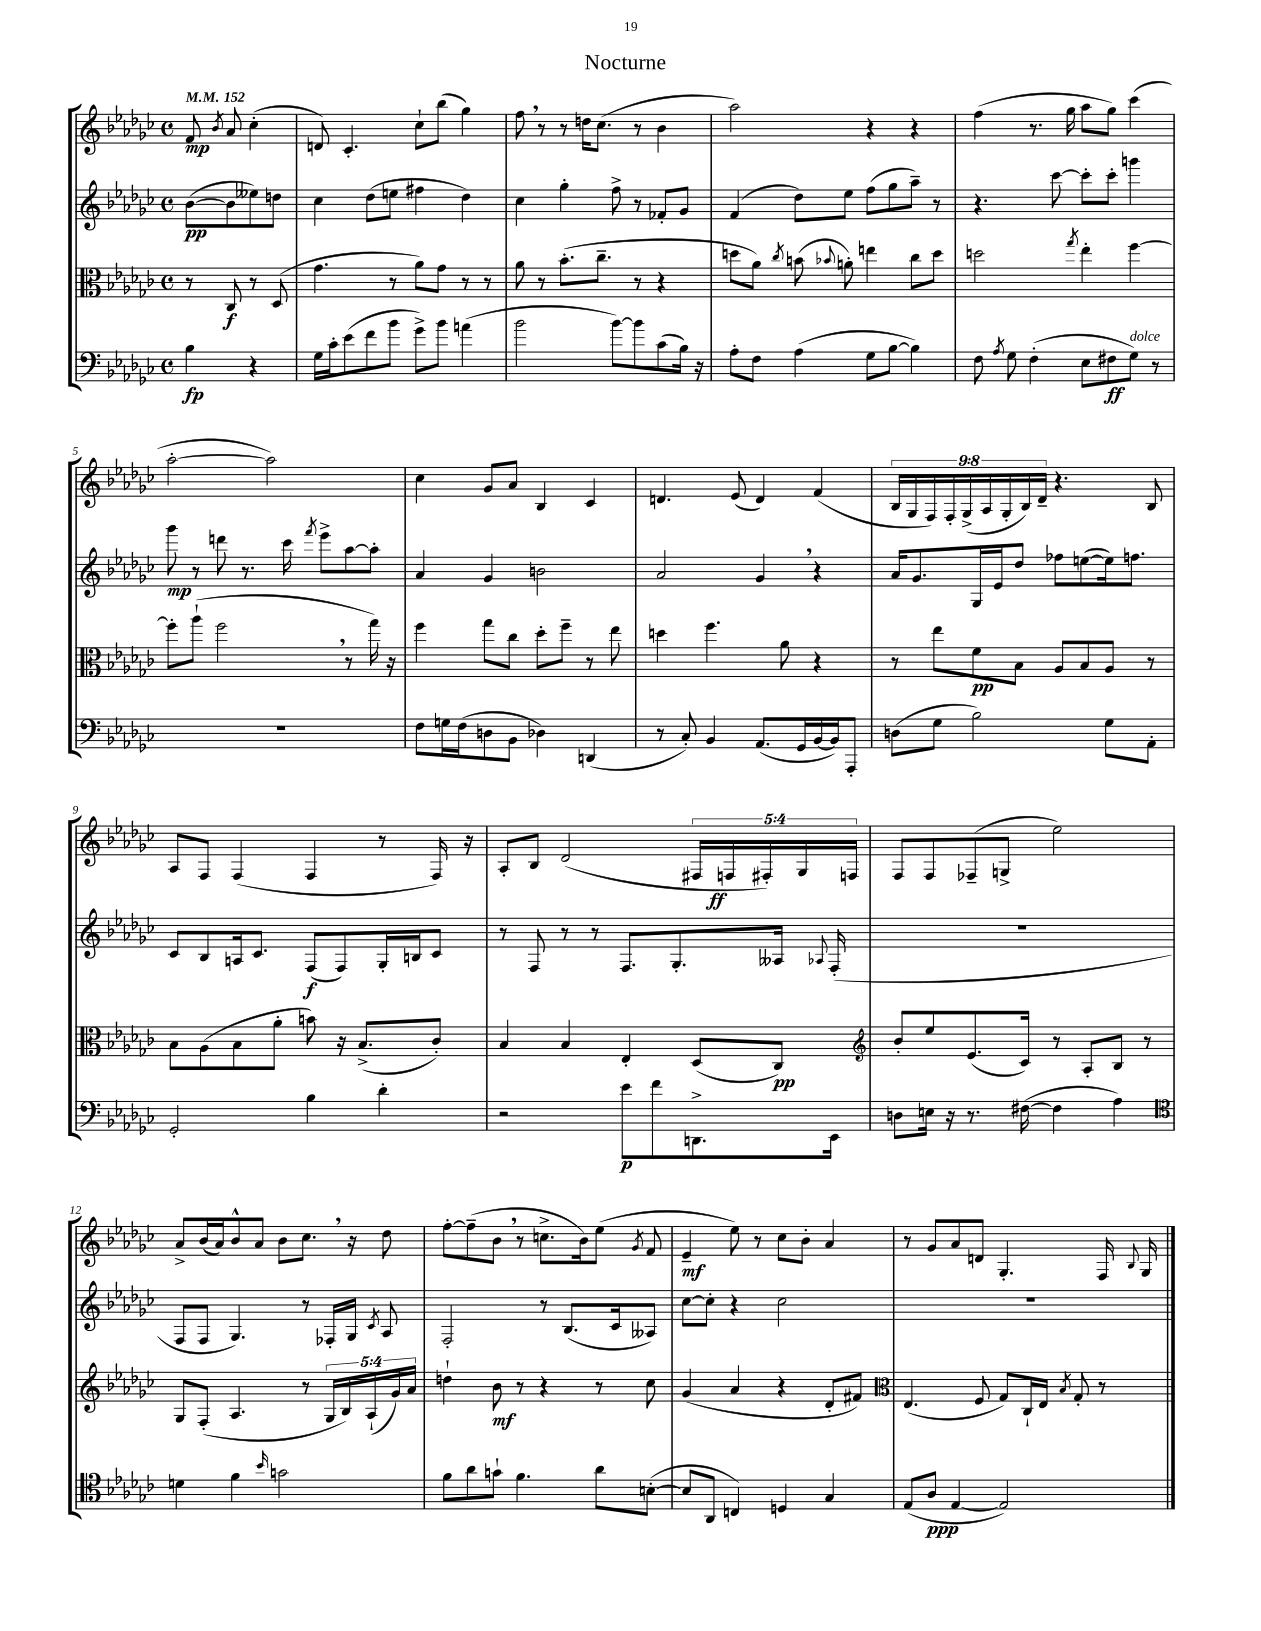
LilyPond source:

\header { title = "Nocturne" }
<<
\new StaffGroup <<
\new Staff = "s0" {
    \clef treble \key ges \major \defaultTimeSignature \time 4/4 \override Staff.TupletNumber.text = #tuplet-number::calc-fraction-text \partial 2 \tempo 4 = 152
    \autoBeamOff f'8\mp \acciaccatura { bes'8 } aes'8 ces''4-.( |
    d'8) ces'4.-. ces''8[-! bes''8]( ges''4) |
    f''8 \breathe r8 r8 d''16[ ces''8.]( r8 bes'4 |
    aes''2) r4 r4 |
    f''4( r8. ges''16 aes''8[ ges''8]) ces'''4( |
    aes''2~-. aes''2) |
    ces''4 ges'8[ aes'8] bes4 ces'4 |
    d'4. ees'8( d'4) f'4( |
    \tuplet 9/8 { bes16[ ges16 f16) f16-. ges16->( aes16 ges16-. bes16) des'16]-- } r4. bes8 |
    aes8[ f8] f4( f4 r8 f16) r16 |
    aes8[-. bes8] des'2( \tuplet 5/4 { fis16[ f16\ff fis16-.) ges16 f16] } |
    f8[ f8 fes8--( g8]-> ees''2) |
    aes'8[-> bes'16( aes'16) bes'8-^ aes'8] bes'8[ ces''8.] \breathe r16 des''8 |
    f''8[~-. f''8--( bes'8] \breathe r8 c''8.[-> bes'16) ees''8]( \acciaccatura { ges'8 } f'8 |
    ees'4--\mf ees''8) r8 ces''8[ bes'8]-. aes'4 |
    r8 ges'8[ aes'8 d'8] ges4.-. f16 \appoggiatura { bes8 } ges16 \bar "|." |
}
\new Staff = "s1" {
    \clef treble \key ges \major \defaultTimeSignature \time 4/4 \partial 2
    \autoBeamOff bes'8[~\pp( bes'8 eeses''8) d''8] |
    ces''4 des''8[( e''8] fis''4 des''4) |
    ces''4 ges''4-. f''8-> r8 fes'8[-. ges'8] |
    f'4( des''8[) ees''8] f''8[( ges''8 aes''8]--) r8 |
    r4. ces'''8~ ces'''8[-. ces'''8]-. g'''4 |
    ges'''8\mp r8 d'''8 r8. ces'''16 \acciaccatura { f'''8 } ees'''8[-> aes''8~ aes''8]-. |
    aes'4 ges'4 b'2 |
    aes'2 ges'4 \breathe r4 |
    aes'16[ ges'8. ges16 ees'16 des''8] fes''8[ e''8~( e''16) f''8.] |
    ces'8[ bes8 a16 ces'8.] f8[\f( f8) ges16-. b16 ces'8] |
    r8 f8 r8 r8 f8.[ ges8.-. aeses16] \appoggiatura { aes8 } f16-.( |
    R1 |
    f8[ f8] ges4.) r8 fes16[-. ges16] \acciaccatura { ces'8 } aes8 |
    f2-. r8 bes8.[( ces'16 aeses8]) |
    ces''8[~ ces''8]-. r4 ces''2 |
    R1 \bar "|." |
}
\new Staff = "s2" {
    \clef alto \key ges \major \defaultTimeSignature \time 4/4 \override Staff.TupletNumber.text = #tuplet-number::calc-fraction-text \partial 2
    \autoBeamOff r8 ces8\f r8 des8( |
    ges'4. r8 aes'8[) ges'8] r8 r8 |
    aes'8 r8 bes'8.[-.( ces''8.]-- r8 r4 |
    d''8[ aes'8]) \acciaccatura { ces''8 } b'8( \appoggiatura { bes'8 } a'8-.) e''4 ces''8[ d''8] |
    d''2 \acciaccatura { ges''8 } ees''4-. f''4~ |
    f''8[-. aes''8]-!( f''2 \breathe r8 ges''16) r16 |
    f''4 ges''8[ ces''8] des''8[-. f''8]-- r8 ees''8 |
    d''4 f''4. aes'8 r4 |
    r8 ees''8[ f'8\pp bes8] aes8[ bes8 aes8] r8 |
    bes8[ aes8( bes8 aes'8]-. b'8) r16 bes8.[->( ces'8]-.) |
    bes4 bes4 ees4-. des8[( ces8]\pp) |
    \clef treble bes'8[-. ees''8 ees'8.( ces'16]) r8 aes8[-. bes8] r8 |
    ges8[ f8]-.( aes4. r8 \tuplet 5/4 { ges16[ bes16) aes16-!( ges'16) aes'16] } |
    d''4-! bes'8\mf r8 r4 r8 ces''8 |
    ges'4( aes'4 r4 des'8[-. fis'8]) |
    \clef alto ees4.( f8 ges8[) ces16-! ees16] \acciaccatura { bes8 } ges8-. r8 \bar "|." |
}
\new Staff = "s3" {
    \clef bass \key ges \major \defaultTimeSignature \time 4/4 \partial 2
    \autoBeamOff bes4\fp r4 |
    ges16[ ces'16-. ees'8( f'8 bes'8] ges'8[->) bes'8] a'4( |
    bes'2 bes'8[~) bes'8 ces'8( bes16]) r16 |
    aes8[-. f8] aes4( ges8[ bes8]~ bes4) |
    f8 \acciaccatura { aes8 } ges8 f4-.( ees8[ fis8\ff ges8]^\markup { \italic "dolce" }) r8 |
    R1 |
    f8[ g16 f16( d8 bes,8] des4) d,4( |
    r8 ces8-.) bes,4 aes,8.[( ges,16 bes,16~ bes,16) aes,,8]-. |
    d8[( ges8] bes2) ges8[ aes,8]-. |
    ges,2-. bes4 des'4-. |
    r2 ees'8[\p f'8 d,8.-> ees,16] |
    d8[ e16] r16 r8. fis16~( fis4 aes4) |
    \clef tenor d'4 f'4 \grace { bes'16 } g'2 |
    f'8[ aes'8 g'8]-! f'4. aes'8[ b8]~-.( |
    b8[ aes,8] c4) d4 ges4 |
    ees8[( aes8]\ppp ees4~ ees2) \bar "|." |
}
>>
>>
